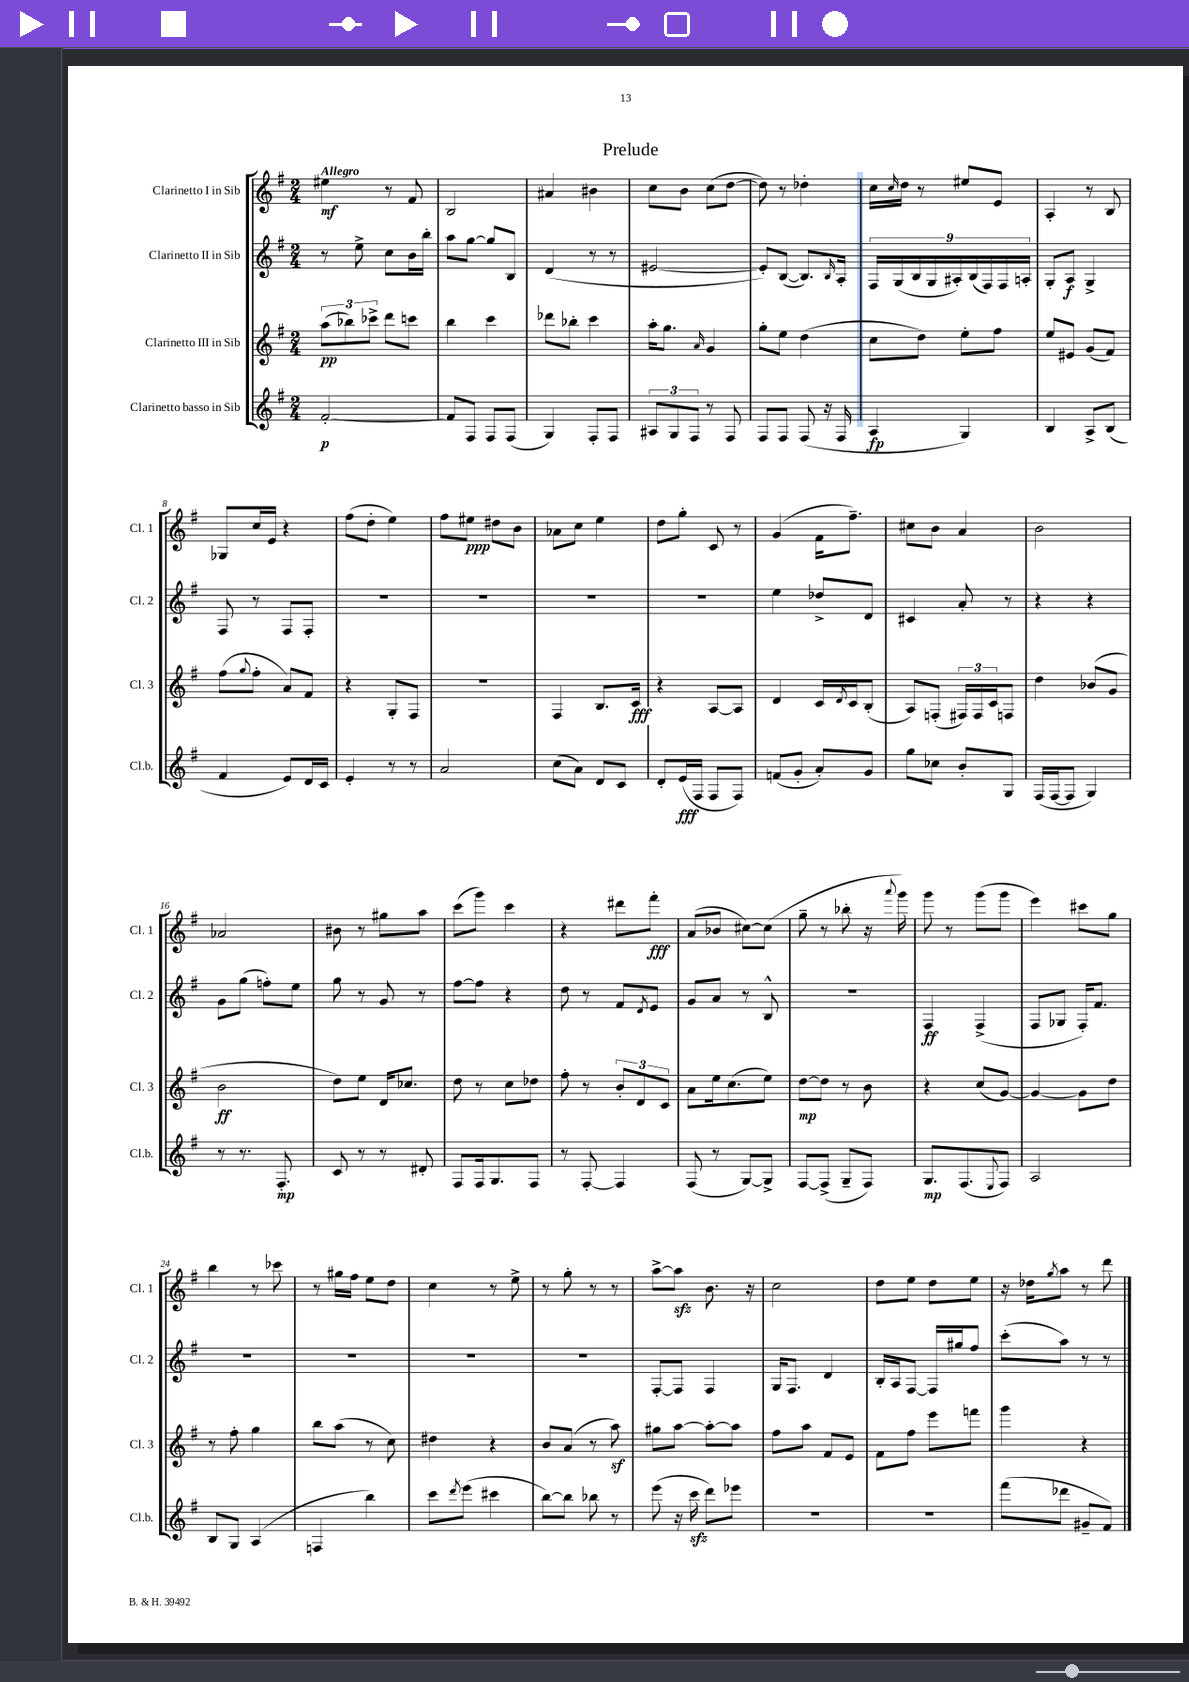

**kern	**dynam	**kern	**dynam	**kern	**dynam	**kern	**dynam
*part4	*part4	*part3	*part3	*part2	*part2	*part1	*part1
*staff4	*staff4	*staff3	*staff3	*staff2	*staff2	*staff1	*staff1
*I"Clarinetto basso in Sib	*	*I"Clarinetto III in Sib	*	*I"Clarinetto II in Sib	*	*I"Clarinetto I in Sib	*
*I'Cl.b.	*	*I'Cl. 3	*	*I'Cl. 2	*	*I'Cl. 1	*
*clefG2	*	*clefG2	*	*clefG2	*	*clefG2	*
*k[f#]	*	*k[f#]	*	*k[f#]	*	*k[f#]	*
*M2/4	*	*M2/4	*	*M2/4	*	*M2/4	*
=1	=1	=1	=1	=1	=1	=1	=1
!	!	!	!	!	!	!LO:TX:a:B:t=Allegro	!
[2f#'/	p	(12aa\L	pp	8r	.	4ee#X\	mf
.	.	12bb-X\)	.	.	.	.	.
.	.	.	.	8ee^\	.	.	.
.	.	12ccc-X^\J	.	.	.	.	.
.	.	8ddd\L	.	8cc\L	.	8r	.
.	.	8cccn\J	.	16b\L	.	8f#/	.
.	.	.	.	16bb'\JJ	.	.	.
=2	=2	=2	=2	=2	=2	=2	=2
8f#/L]	.	4bb\	.	8aa\L	.	2B/	.
8F#/J	.	.	.	[8gg\J	.	.	.
8F#/L	.	4ccc\	.	8gg/L]	.	.	.
(8F#/J	.	.	.	8B/J	.	.	.
=3	=3	=3	=3	=3	=3	=3	=3
4G/)	.	8ddd-X\L	.	(4d/	.	4a#X/	.
.	.	8bb-X'\J	.	.	.	.	.
8F#'/L	.	4ccc\	.	8r	.	4b#X\	.
8F#/J	.	.	.	8r	.	.	.
=4	=4	=4	=4	=4	=4	=4	=4
12A#X/L	.	16aa'\KL	.	[2e#X/	.	8cc\L	.
.	.	8.gg\J	.	.	.	.	.
12G/	.	.	.	.	.	.	.
.	.	.	.	.	.	8b\J	.
12F#/J	.	.	.	.	.	.	.
.	.	16qqa/	.	.	.	.	.
8r	.	4g/	.	.	.	(8cc\L	.
8F#/	.	.	.	.	.	[8dd\J	.
=5	=5	=5	=5	=5	=5	=5	=5
8F#/L	.	8gg'\L	.	8e#'/L])	.	8dd\])	.
8F#/J	.	8ee\J	.	([8B/J	.	8r	.
(8F#/	.	(4dd\	.	8.B/L])	.	4dd-X'\	.
16r	.	.	.	.	.	.	.
.	.	.	.	16qqB/	.	.	.
16F#/	.	.	.	16A'/Jk	.	.	.
=6	=6	=6	=6	=6	=6	=6	=6
4A/	fp	8cc\L	.	18F#/LL	.	16cc\LL	.
.	.	.	.	(18G/	.	.	.
.	.	.	.	.	.	16qqcc/	.
.	.	.	.	.	.	16dd\JJ	.
.	.	.	.	18B/	.	.	.
.	.	8dd\J)	.	.	.	8r	.
.	.	.	.	18G/	.	.	.
.	.	.	.	18A#X'/)	.	.	.
4G/)	.	8ee'\L	.	.	.	8ee#X/L	.
.	.	.	.	(18B/	.	.	.
.	.	.	.	18F#/)	.	.	.
.	.	8ff#\J	.	.	.	8e/J	.
.	.	.	.	18F#/	.	.	.
.	.	.	.	18An'/JJ	.	.	.
=7	=7	=7	=7	=7	=7	=7	=7
4B/	.	8ee/L	.	8G'/L	.	4A'/	.
.	.	8e#X/J	.	8A/J	f	.	.
8A^/L	.	(8g/L	.	4G^/	.	8r	.
(8B/J	.	8f#/J)	.	.	.	8B/	.
!!LO:LB:g=z
=8	=8	=8	=8	=8	=8	=8	=8
4f#/	.	(8ff#\L	.	8F#/	.	8G-X/L	.
.	.	8qqgg/	.	.	.	.	.
.	.	8ff#'\J	.	8r	.	16cc/L	.
.	.	.	.	.	.	16e/JJ	.
8e/L)	.	8a/L)	.	8F#/L	.	4r	.
16d/L	.	8f#/J	.	8F#'/J	.	.	.
16c/JJ	.	.	.	.	.	.	.
=9	=9	=9	=9	=9	=9	=9	=9
4e'/	.	4r	.	2r	.	(8ff#\L	.
.	.	.	.	.	.	8dd'\J	.
8r	.	8G'/L	.	.	.	4ee\)	.
8r	.	8F#/J	.	.	.	.	.
=10	=10	=10	=10	=10	=10	=10	=10
2a/	.	2r	.	2r	.	8ff#\L	.
.	.	.	.	.	.	8ee#X\J	ppp
.	.	.	.	.	.	8dd#X\L	.
.	.	.	.	.	.	8b\J	.
=11	=11	=11	=11	=11	=11	=11	=11
(8cc\L	.	4F#/	.	2r	.	8a-X\L	.
8a\J)	.	.	.	.	.	8cc\J	.
8d/L	.	8.B/L	.	.	.	4ee\	.
8c/J	.	.	.	.	.	.	.
.	.	16c/Jk	fff	.	.	.	.
=12	=12	=12	=12	=12	=12	=12	=12
8d'/L	.	4r	.	2r	.	8dd\L	.
(16e/L	fff	.	.	.	.	8gg'\J	.
16F#/JJ	.	.	.	.	.	.	.
8F#/L	.	[8A/L	.	.	.	8c/	.
8F#/J)	.	8A/J]	.	.	.	8r	.
=13	=13	=13	=13	=13	=13	=13	=13
(8fn/L	.	4d/	.	4ee\	.	(4g/	.
8g'/J	.	.	.	.	.	.	.
8a'/L)	.	16c/LL	.	8dd-X^/L	.	16f#\KL	.
.	.	8qd/	.	.	.	.	.
.	.	16c/J	.	.	.	8.ff#~\J)	.
8g/J	.	(8B'/J	.	8d/J	.	.	.
=14	=14	=14	=14	=14	=14	=14	=14
8gg\L	.	8A/L)	.	4c#X/	.	8cc#X\L	.
8cc-X\J	.	(8Fn'/J	.	.	.	8b\J	.
8b'/L	.	24F#X/LL)	.	8a'/	.	4a/	.
.	.	24F#/	.	.	.	.	.
.	.	24c/J	.	.	.	.	.
8G/J	.	8Fn/J	.	8r	.	.	.
=15	=15	=15	=15	=15	=15	=15	=15
(16F#/LL	.	4dd\	.	4r	.	2b\	.
[16F#/J	.	.	.	.	.	.	.
8F#/J]	.	.	.	.	.	.	.
4G/)	.	(8b-X/L	.	4r	.	.	.
.	.	8g/J	.	.	.	.	.
!!LO:LB:g=z
=16	=16	=16	=16	=16	=16	=16	=16
8r	.	2b\	ff	8g\L	.	2a-X/	.
8.r	.	.	.	(8gg\J	.	.	.
.	.	.	.	8ffn'\L)	.	.	.
8.F#'/	mp	.	.	.	.	.	.
.	.	.	.	8ee\J	.	.	.
=17	=17	=17	=17	=17	=17	=17	=17
8c/	.	8dd\L)	.	8gg\	.	8b#X\	.
8r	.	8ee\J	.	8r	.	8r	.
8r	.	16d/KL	.	8g/	.	8gg#X\L	.
.	.	8.cc-X/J	.	.	.	.	.
8d#X'/	.	.	.	8r	.	8aa\J	.
=18	=18	=18	=18	=18	=18	=18	=18
8F#/L	.	8dd\	.	[8ff#\L	.	(8ccc\L	.
16F#/k	.	8r	.	8ff#\J]	.	8ggg\J)	.
8.G/	.	.	.	.	.	.	.
.	.	8cc\L	.	4r	.	4ccc\	.
8F#/J	.	8dd-X\J	.	.	.	.	.
=19	=19	=19	=19	=19	=19	=19	=19
8r	.	8ff#'\	.	8dd\	.	4r	.
[8F#'/	.	8r	.	8r	.	.	.
4F#/]	.	12b'/L	.	8f#/L	.	8ddd#X\L	.
.	.	12d/	.	.	.	.	.
.	.	.	.	8qd/	.	.	.
.	.	.	.	8e/J	.	8fff#'\J	fff
.	.	12c/J	.	.	.	.	.
=20	=20	=20	=20	=20	=20	=20	=20
(8F#/	.	8a\L	.	8g/L	.	(8a/L	.
8r	.	16ee\k	.	8a/J	.	8b-X/J	.
.	.	(8.cc\	.	.	.	.	.
[8G/L)	.	.	.	8r	.	[8cc#X\L)	.
8G^/J]	.	8ee\J)	.	8B^^/	.	(8cc#\J]	.
=21	=21	=21	=21	=21	=21	=21	=21
[8F#/L	.	[8dd\L	mp	2r	.	8gg~\	.
(8F#^/J]	.	8dd\J]	.	.	.	8r	.
8G~/L	.	8r	.	.	.	8bb-X'\	.
8F#/J)	.	8b\	.	.	.	16r	.
.	.	.	.	.	.	8qqaaa/	.
.	.	.	.	.	.	16ggg\)	.
=22	=22	=22	=22	=22	=22	=22	=22
8.G/L	mp	4r	.	4F#/	ff	8ggg\	.
.	.	.	.	.	.	8r	.
(8.F#/	.	.	.	.	.	.	.
.	.	(8cc/L	.	(4F#^/	.	(8ggg\L	.
8qqE/	.	.	.	.	.	.	.
8F#/J)	.	[8g/J)	.	.	.	8ggg\J	.
=23	=23	=23	=23	=23	=23	=23	=23
2A/	.	4g/_	.	8F#/L	.	4eee\)	.
.	.	.	.	8G-X/J	.	.	.
.	.	8g\L]	.	16F#'/KL)	.	8ccc#X\L	.
.	.	.	.	8.f#/J	.	.	.
.	.	8dd\J	.	.	.	8gg\J	.
!!LO:LB:g=z
=24	=24	=24	=24	=24	=24	=24	=24
8B/L	.	8r	.	2r	.	4bb\	.
8G/J	.	8ff#'\	.	.	.	.	.
(4A/	.	4gg\	.	.	.	8r	.
.	.	.	.	.	.	8ccc-X\	.
=25	=25	=25	=25	=25	=25	=25	=25
4Fn/	.	8bb\L	.	2r	.	8r	.
.	.	(8aa\J	.	.	.	16gg#X\LL	.
.	.	.	.	.	.	16ff#\JJ	.
4bb\)	.	8r	.	.	.	8ee\L	.
.	.	8cc\)	.	.	.	8dd\J	.
=26	=26	=26	=26	=26	=26	=26	=26
8ccc\L	.	4dd#X\	.	2r	.	4cc\	.
8qddd/	.	.	.	.	.	.	.
(8eee\J	.	.	.	.	.	.	.
4ccc#X\	.	4r	.	.	.	8r	.
.	.	.	.	.	.	8ee^\	.
=27	=27	=27	=27	=27	=27	=27	=27
[8bb\L)	.	8b/L	.	2r	.	8r	.
8bb\J]	.	(8a/J	.	.	.	8gg'\	.
8bb-X\	.	8r	.	.	.	8r	.
8r	.	8aaz\)	.	.	.	8r	.
=28	=28	=28	=28	=28	=28	=28	=28
(8eee\	.	8gg#X\L	.	[8F#'/L	.	[8aa^\L	.
16r	.	[8aa\J	.	8F#/J]	.	8aazz\J]	.
16ccczz\	.	.	.	.	.	.	.
8ddd\L)	.	8aa'\L_	.	4F#/	.	8.b\	.
8eee-X\J	.	8aa\J]	.	.	.	.	.
.	.	.	.	.	.	16r	.
=29	=29	=29	=29	=29	=29	=29	=29
2r	.	8ff#\L	.	16G/KL	.	2cc\	.
.	.	.	.	8.F#/J	.	.	.
.	.	8aa\J	.	.	.	.	.
.	.	8f#/L	.	4d/	.	.	.
.	.	8e/J	.	.	.	.	.
=30	=30	=30	=30	=30	=30	=30	=30
2r	.	8f#\L	.	16B'/LL	.	8dd\L	.
.	.	.	.	16A/J	.	.	.
.	.	8ff#\J	.	[8F#/J	.	8ee\J	.
.	.	8eee\L	.	16F#/LL]	.	8dd\L	.
.	.	.	.	16gg#X/J	.	.	.
.	.	8fffn\J	.	8ff#/J	.	8ee\J	.
=31	=31	=31	=31	=31	=31	=31	=31
(8fff#\L	.	4ggg\	.	(8ccc'\L	.	16r	.
.	.	.	.	.	.	16dd-X\KL	.
.	.	.	.	.	.	8qgg/	.
8ddd-X\J	.	.	.	8aa\J)	.	8aa\J	.
8g#X~/L	.	4r	.	8r	.	8r	.
8f#/J)	.	.	.	8r	.	8ddd\	.
==	==	==	==	==	==	==	==
*-	*-	*-	*-	*-	*-	*-	*-
